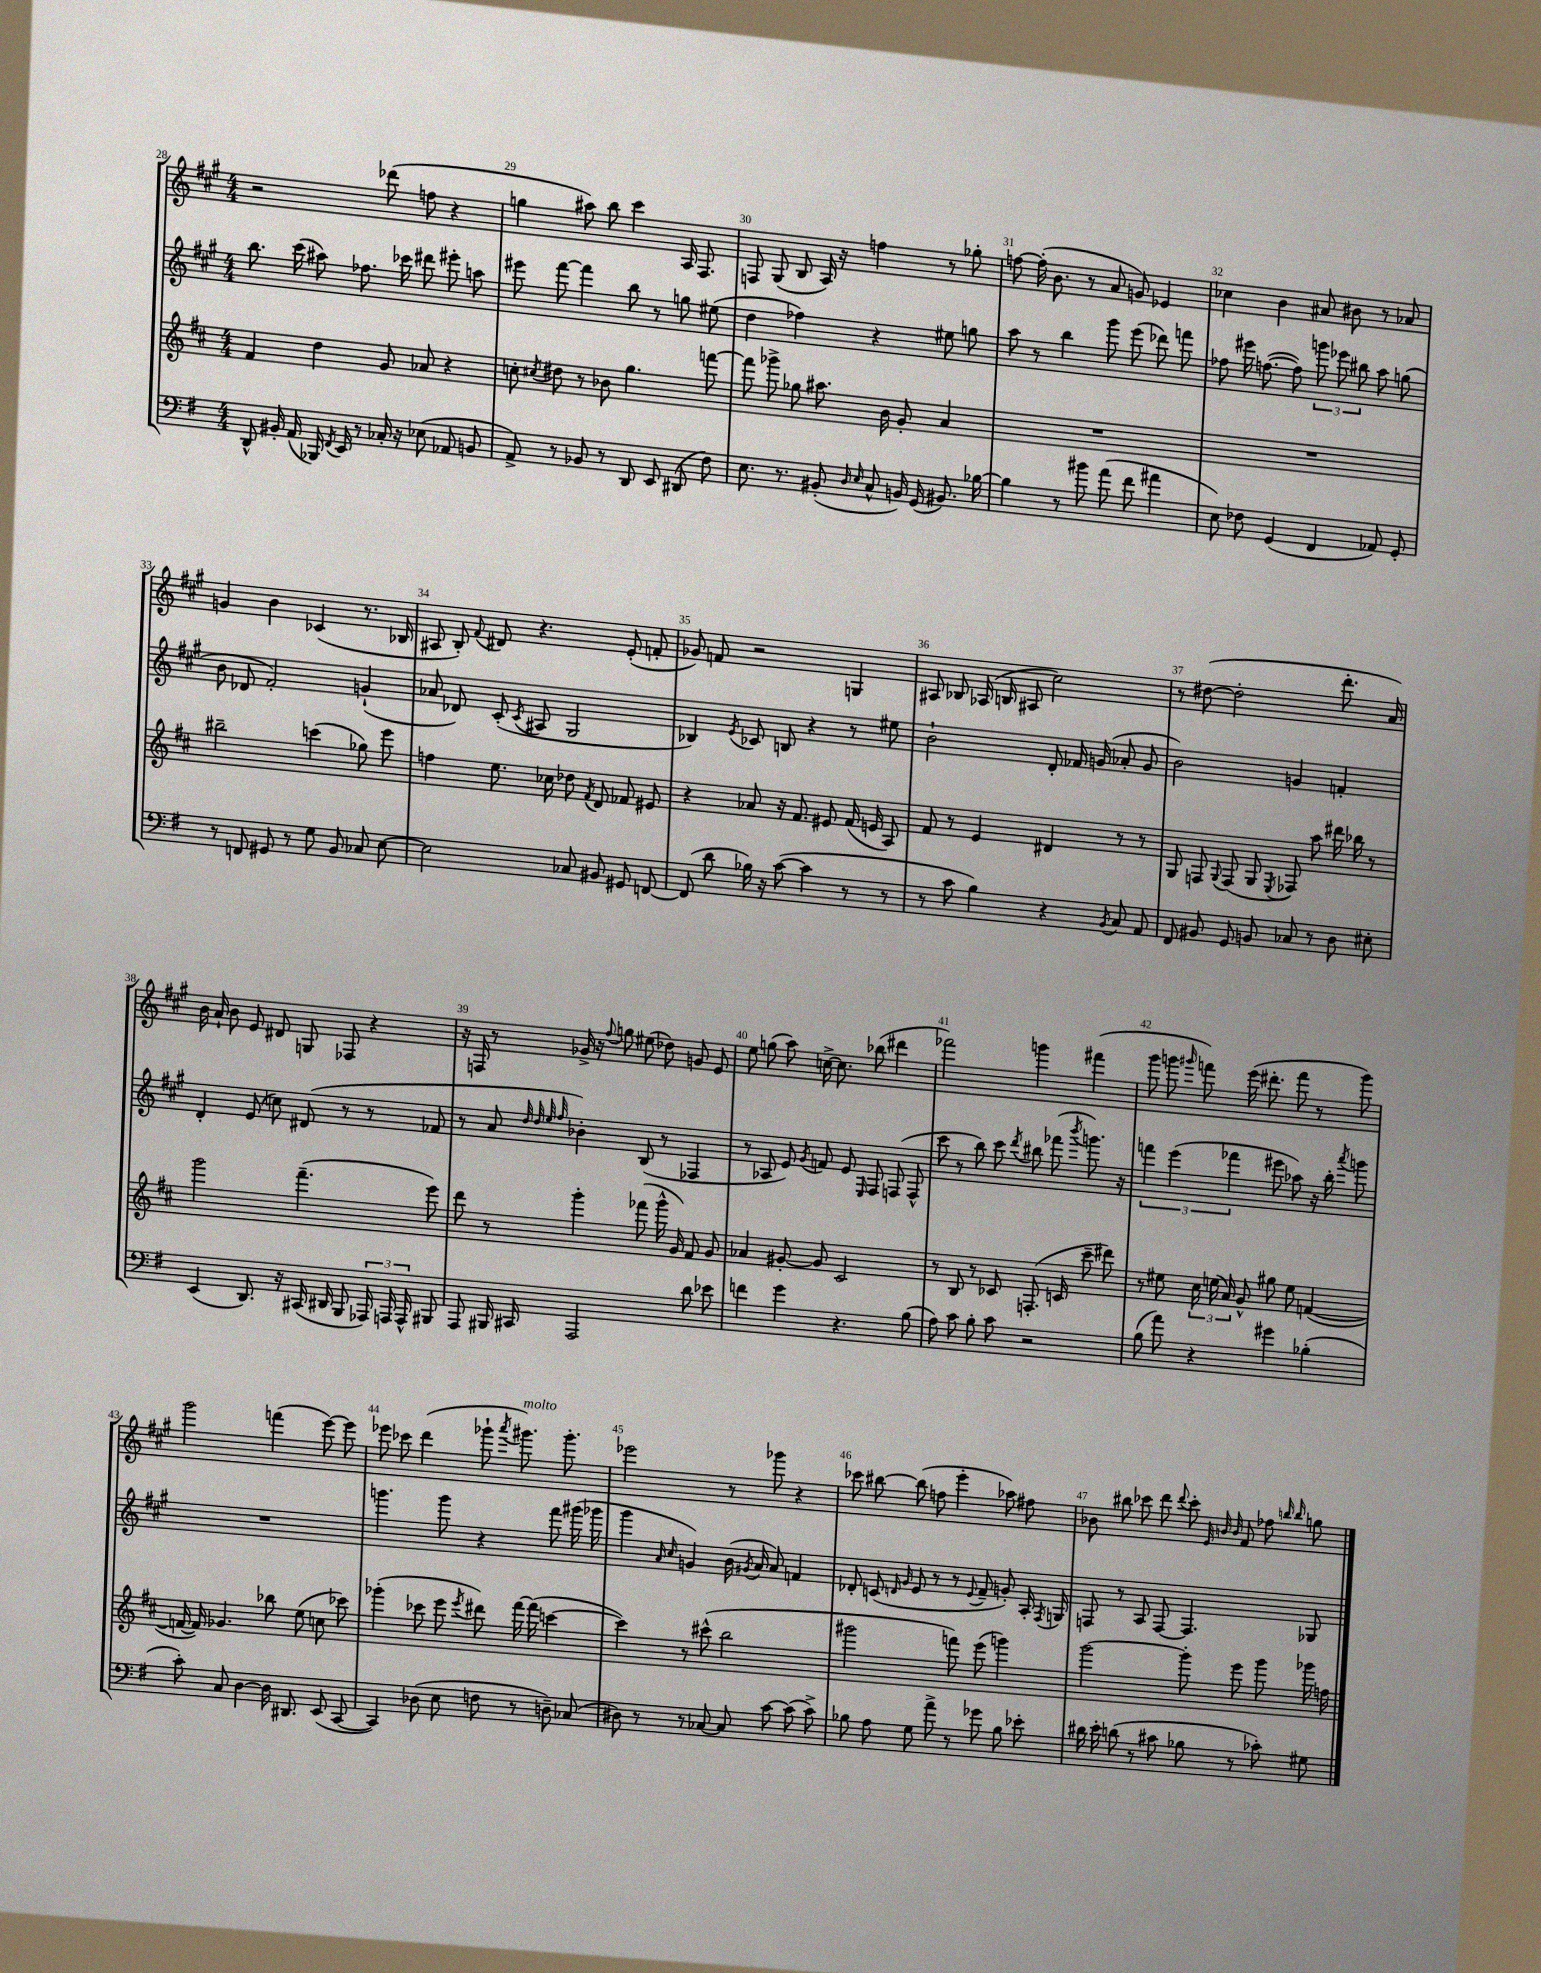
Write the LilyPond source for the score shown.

<<
\new StaffGroup <<
\new Staff = "s0" {
    \clef treble \key a \major \numericTimeSignature \time 4/4
    \autoBeamOff r2 des'''8( f''8 r4 |
    g''4 ais''8) b''8 cis'''4 a16 fis8. |
    f8 gis8( b8 a16) r16 f''4 r8 ges''8-. |
    f''8~ f''16-.( b'8. r8 a'8 g'8) ees'4 |
    ces''4 b'4 ais'8 bis'8 r8 aes'8 |
    g'4 b'4 ces'4( r8. bes16 |
    ais8 b8-.) \appoggiatura { fis'8 } dis'8 r4. e'8-.( f'8-. |
    ges'8) f'8 r2 g4 |
    ais8 bes8 aes16( b16 ais8 cis''2) |
    r8 dis''8~( dis''2-. d'''8.-. a'16) |
    b'16 a'16-! b'8 e'8 dis'8 g8 fes8 r4 |
    r16 f16 r8 ges'16-> r16 \appoggiatura { fis''8 } g''8 eis''8( des''8) g'8 e'8 |
    e''8 g''8( a''8) c''16~-> c''8. bes''8( dis'''4 |
    fes'''2) g'''4 fis'''4( |
    gis'''8 g'''8 \grace { gis'''16 } f'''8) e'''16( dis'''8.-. f'''8 r8 gis'''8) |
    gis'''2 f'''4( e'''8~) e'''8 |
    ees'''8 ces'''8 d'''4( ges'''8-! \acciaccatura { a'''8 } gis'''8.^\markup { \italic "molto" }) gis'''8.-. |
    ees'''2 r8 ges'''8 r4 |
    ces'''8 bis''8~ bis''8( f''8 e'''4-. aes''8) fis''8 |
    bes'8 bis''8 ces'''8 d'''8 \appoggiatura { d'''8 } ces'''8-. \grace { e'32 b'32 b'32 } fis'8 fes''8 \grace { b''16 b''16 } g''8 \bar "|." |
}
\new Staff = "s1" {
    \clef treble \key a \major \numericTimeSignature \time 4/4
    \autoBeamOff b''8. cis'''16( ais''8) fes''8. ces'''16 dis'''8 eis'''8-. a''8 |
    eis'''8 fis'''8~ fis'''4 b''8 r8 g''8 eis''8( |
    d''4 fes''4) r4 eis''8 g''8 |
    a''8 r8 b''4 gis'''8 e'''8( des'''8) f'''8 |
    fes''8 eis'''16 f''8.~( f''8) \tuplet 3/2 { g'''8 ees'''8 bis''8 } a''8 g''8( |
    b'8 des'8 fis'2-.) g'4-!( |
    aes'8 des'8) cis'8-.( \acciaccatura { cis'8 } ais8 gis2 |
    bes4) \acciaccatura { e'8 } ces'8 b8 r4 r8 eis''8 |
    b'2-! d'8-. fes'16 g'16( aes'8-. g'8 |
    b'2) g'4 f'4-. |
    d'4-. e'8( c''8) dis'8( r8 r8 fes'8 |
    r8 a'8 \grace { d''32 d''32 e''32 fis''32 } bes'4-.) b8( r8 fes4 |
    r8 aes8 e'8) \acciaccatura { gis'8 } f'8 e'8 \grace { e16 } fis8 f8( f8-^ |
    cis'''8 r8 b''8) cis'''8 \acciaccatura { d'''8 } bis''8 fes'''8( \acciaccatura { b'''8 } g'''8.) r16 |
    \tuplet 3/2 { f'''4 e'''4( fes'''4 } eis'''8 aes''8) r16 b''16-. \acciaccatura { a'''8 } g'''8 |
    R1 |
    g'''4. g'''8 r4 fis'''8 gis'''16( ges'''16 |
    gis'''4 \grace { a'16 cis''16 } g'4) b'16( \acciaccatura { gis'8 } a'16 a'8) f'4 |
    des'8-. c'8( \grace { d'16 gis'16 } e'8 r8 r8 \appoggiatura { e'8 } fis'8-- g'8-.) a16-. \acciaccatura { fis8 } g16 |
    f8 r8 a8 f8~ f4. ges8 \bar "|." |
}
\new Staff = "s2" {
    \clef treble \key d \major \numericTimeSignature \time 4/4
    \autoBeamOff fis'4 d''4 g'8 aes'8 r4 |
    c''8-. \acciaccatura { cis''8 } dis''8 r8 bes'8 g''4. f'''8~ |
    f'''8 ges'''8-> ges''8 ais''8. b'16 g'8-. a'4 |
    R1 |
    R1 |
    bis''2-- c'''4( ges''8) e'''8 |
    f''4 e''8. ces''16 des''8 \acciaccatura { fis'8 } d'8 fes'8 eis'8 |
    r4 aes'8 r16 fis'8. eis'8 fis'16( e'16 a8) |
    fis'8 r8 e'4 dis'4 r8 r8 |
    g8 f8 \appoggiatura { g8 } f8( g8 \acciaccatura { e8 } fes8) a''8 dis'''16 bes''16 r8 |
    g'''2 fis'''4.--( e'''8) |
    d'''8 r8 g'''4-. fes'''8( g'''16-^ g'16) fis'8 g'8 |
    aes'4 gis'8~-. gis'8 cis'2 |
    r8 b8 r8 ces'8 f8.-.( c'16 cis'''8-- dis'''8) |
    r8 eis''8 \tuplet 3/2 { cis''16 e''16( a'16) } g'8-^ gis''8 e''8 f'4~( |
    f'16~ f'16) ges'4. bes''8 e''8( c''8 ces'''8) |
    ges'''4-.( ces'''8 e'''8 \acciaccatura { e'''8 } dis'''8) fis'''16~ fis'''16( c'''4~ |
    c'''4) r8 cis'''8-^( b''2 |
    gis'''2 f'''8) e'''8( g'''4) |
    g'''2~ g'''8-. e'''8 g'''8 ges'''16 f''16 \bar "|." |
}
\new Staff = "s3" {
    \clef bass \key g \major \numericTimeSignature \time 4/4
    \autoBeamOff d,8-^ bis,16-. a,16( bes,,16) \acciaccatura { fis,8 } e,16 r8 ces16-. r16 ees8( aes,8 b,8 |
    a,8->) r8 bes,8 r8 d,8 e,8 dis,8( fis8) |
    e8. r8. bis,8-.( \grace { d16 e16 } c8-^ b,16) g,16( bis,8.) bes16~ |
    bes4 r8 bis'8 a'8( fis'8 ais'4 |
    e8) fes8 g,4( fis,4 aes,8) g,8-. |
    r8 f,8 gis,8 r8 g8 b,8 ces8 e8~ |
    e2 ces8 bis,8 gis,8 f,8~ |
    f,8( d'8 bes16) r16 c'8~( c'4 r8 r8 |
    r8 c'8 b4) r4 \acciaccatura { b,8 } c8 a,8 |
    fis,8 bis,8 g,8 b,8 ces8 r8 d8 eis8-. |
    e,4( d,8.) r16 cis,16( dis,16 b,,8 \tuplet 3/2 { aes,,16) a,,16 a,,16-^ } bis,,8 |
    a,,8 bis,,16 cis,16 a,,2 d'8 ees'8 |
    f'4 g'4 r4. b8( |
    a8) c'8 b8-. c'8 r2 |
    b8( a'8) r4 gis'4 bes4-.( |
    c'8-.) c8 d4~ d16 dis,8. e,8( c,8~ |
    c,4) des8( e8 f8 r8 d8--) ces8( |
    dis8) r8 r8 ces8~ ces8 c'8~ c'8( c'8->) |
    bes8 a8 g8 a'8-> r8 ges'8 bes8 ees'8-. |
    dis'16 e'16-. d'8( r8 cis'8 bes8 r8 ces'8-.) gis8 \bar "|." |
}
>>
>>
\layout { \context { \Score currentBarNumber = #28 \override BarNumber.break-visibility = ##(#f #t #t) barNumberVisibility = #all-bar-numbers-visible } }
